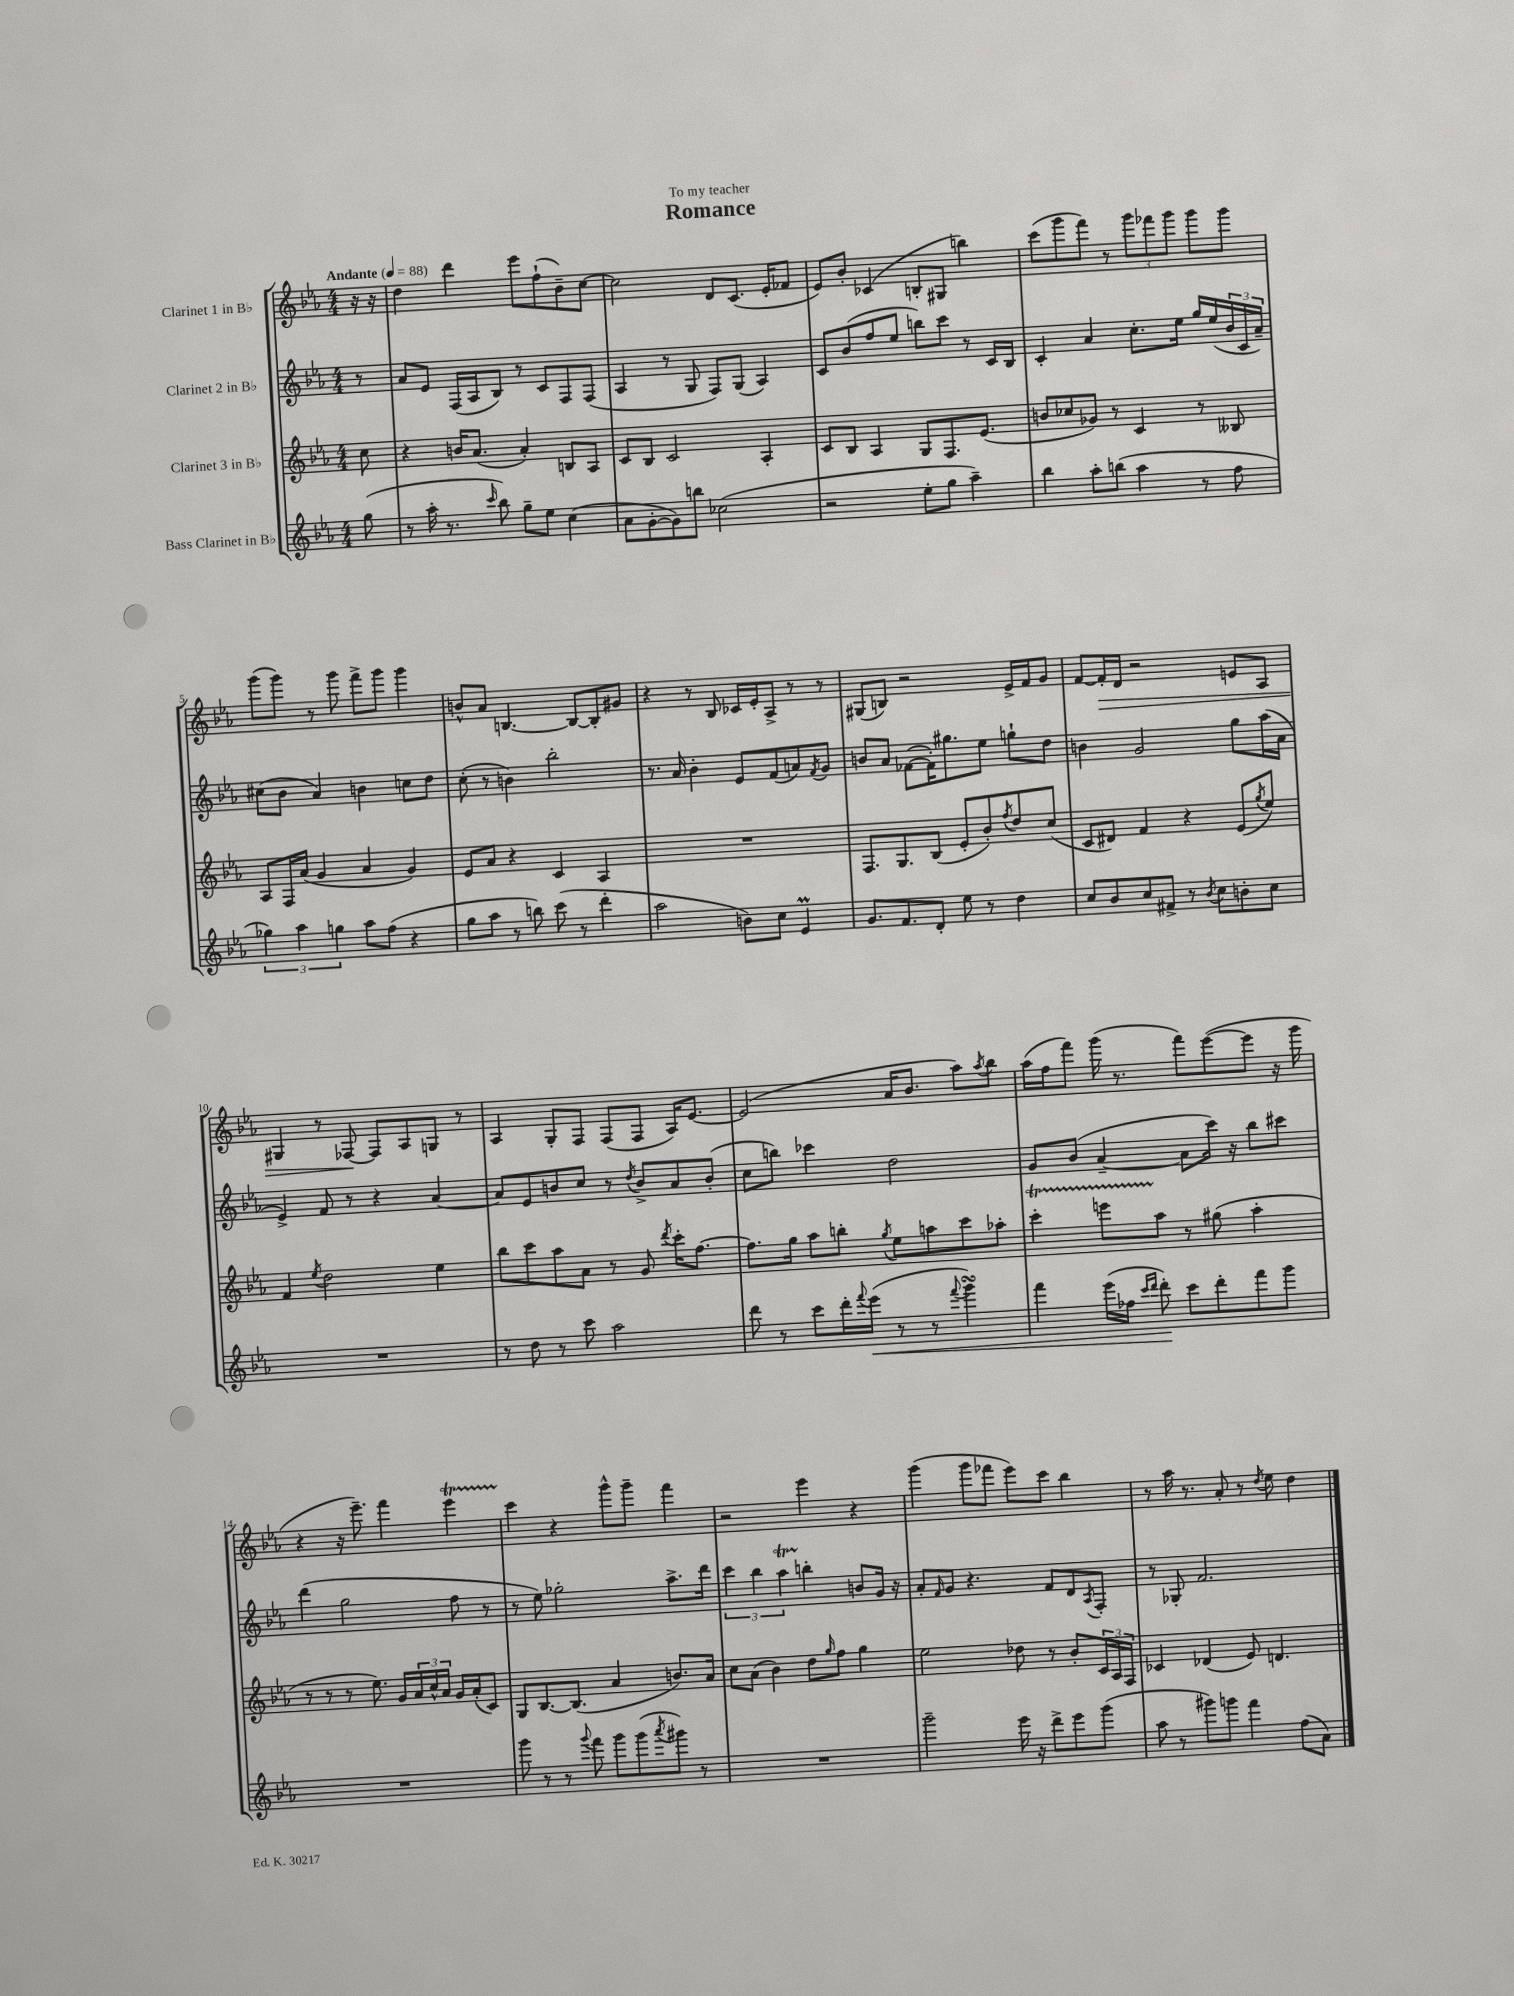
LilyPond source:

\header { title = "Romance" dedication = "To my teacher" }
<<
\new StaffGroup <<
\new Staff = "s0" \with { instrumentName = "Clarinet 1 in Bb" } {
    \clef treble \key ees \major \numericTimeSignature \time 4/4 \partial 8 \tempo "Andante" 4 = 88
    r16 r16 |
    d''4 d'''4 ees'''8 f''8-!( bes'8--) c''8~ |
    c''2 d'8 c'8.( ees'16-. fes'8 |
    ees'8) bes'8-. ces'4( b8-. gis8 b''4) |
    c'''8( g'''8 f'''8) r8 \tuplet 3/2 { g'''8 fes'''8 g'''8 } g'''8 g'''8 |
    g'''8( g'''8) r8 g'''8 f'''8-> g'''8 g'''4 |
    b'8-^ aes'8 b4.~ b8~ b8-. gis'8 |
    r4 r8 bes8 ces'16 ees'16-. aes8-> r8 r8 |
    gis8( b8) r2 ees'16-> f'16 g'8 |
    f'8~ f'16-.\> d'16 r2 e'8 aes8 |
    gis4 r8 fes8~\! fes8 aes8 g8 r8 |
    aes4 g8-. f8 f8( f8 aes16) ees'8.~ |
    ees'2( aes'16 bes'8. aes''8) \acciaccatura { aes''8 } bes''8 |
    aes''16( f''16 f'''8) g'''16( r8. f'''8) ees'''8~( ees'''8 r16 g'''16 |
    r4 r16 ees'''8.--) f'''4 ees'''4\startTrillSpan |
    c'''4\stopTrillSpan r4 g'''8-^ g'''8-- f'''4 |
    r2 ees'''4 r4 |
    g'''4( g'''8 fes'''8 ees'''8) c'''8 bes''4 |
    r8 aes''16 r8. aes'8-. r8 \acciaccatura { d''8 } ees''8 d''4 \bar "|." |
}
\new Staff = "s1" \with { instrumentName = "Clarinet 2 in Bb" } {
    \clef treble \key ees \major \numericTimeSignature \time 4/4 \partial 8
    r8 |
    aes'8 ees'8 f16( aes16 bes8) r8 c'8 f8 f8( |
    aes4 r8 g8 f8) g8( aes4) |
    c'8 bes'8( f''8 ees''8 b''8) c'''8 r8 c'16 bes16 |
    c'4-. aes'4 c''8.-. ees''16 g''16 ees''16( \tuplet 3/2 { bes'16 c'16 aes'16--) } |
    cis''8( bes'8 aes'4) b'4 c''8 d''8 |
    c''8-.( r8 b'4) bes''2-. |
    r8. aes'16 bes'4-. ees'8 f'8( a'8) \acciaccatura { f'8 } g'8 |
    b'8 aes'8 fes'8~( fes'16-.) gis''8. ees''8 g''8-! d''8 |
    b'4 g'2 g''8 aes''16( aes'16 |
    ees'4->) f'8 r8 r4 aes'4~ |
    aes'8 ees'8 b'8 c''8 r8 \acciaccatura { d''8 } b'8-> aes'8 b'8-.( |
    c''8 b''8) ces'''4 d''2 |
    g'8 bes'8( aes'4~-- aes'8 c'''16) r16 bes''8 cis'''8 |
    d'''4( g''2 f''8 r8 |
    r8 ees''8) ges''2-. aes''8.-> d'''16 |
    \tuplet 3/2 { c'''4 bes''4 aes''4\startTrillSpan } b''4-.\stopTrillSpan b'8 g'16 r16 |
    aes'8-. \grace { f'16 } g'8 r4. f'8 d'8 \acciaccatura { aes8 } f8-. |
    r8 ges8-. f'2. \bar "|." |
}
\new Staff = "s2" \with { instrumentName = "Clarinet 3 in Bb" } {
    \clef treble \key ees \major \numericTimeSignature \time 4/4 \partial 8
    c''8 |
    r4 b'16 aes'8.( aes'4-.) b8 aes8 |
    c'8 bes8 c'2 aes4-. |
    c'8 bes8 aes4 g8 f8. ees'8.( |
    b'8 ces''8 ges'8) r8 c'4 r8 beses8 |
    aes8 f16 aes'16( g'4 aes'4 g'4) |
    ees'8 aes'8 r4 c'4 aes4 |
    R1 |
    f8. g8. bes8( ees'8-. bes'8-.) \acciaccatura { f''8 } d''8 c''8( |
    c'8 dis'8) f'4 r4 ees'8( \acciaccatura { g''8 } ees''8) |
    f'4 \acciaccatura { ees''8 } d''2 ees''4 |
    bes''8 c'''8 aes''8 aes'8 r8 g'8 \acciaccatura { d'''8 } c'''16-. f''8.~ |
    f''8. g''16 aes''8 b''8-. \acciaccatura { g''8 } ees''8 a''8 c'''8 aes''8-. |
    c'''4-.\startTrillSpan e'''8 aes''8\stopTrillSpan r8 gis''8( aes''4-. |
    r8 r8 r8 ees''8.) g'16 \tuplet 3/2 { aes'16 c''16-^ aes'16 } g'16 aes'16-.( c'8) |
    g8 bes8.~ bes8.( aes'4 b'8.) aes'16 |
    c''8 aes'8( bes'4) d''8 \grace { g''16 } f''8 g''4 |
    ees''2 des''8 r8 bes'8-. \tuplet 3/2 { c'16 aes16 f16 } |
    ces'4 des'4( ees'8) d'4. \bar "|." |
}
\new Staff = "s3" \with { instrumentName = "Bass Clarinet in Bb" } {
    \clef treble \key ees \major \numericTimeSignature \time 4/4 \partial 8
    g''8( |
    r8 aes''16-. r8. \grace { c'''16 } bes''8) g''8-- ees''8 c''4( |
    aes'8 g'8~-. g'8) b''8 ces''2( |
    r2 ees''8-. g''8 aes''4--) |
    bes''4 aes''8-. b''8( aes''4 r8 f''8 |
    \tuplet 3/2 { ges''4) aes''4 g''4 } aes''8 f''8( r4 |
    g''8 aes''8 r8 b''8) c'''8( r8 d'''4-. |
    aes''2 b'8) c''8 ees'4\prall |
    g'8. f'8. d'8-. ees''8 r8 d''4 |
    c''8 bes'8 c''8 fis'8-> r8 \acciaccatura { bes'8 } c''8 b'8-. c''8 |
    R1 |
    r8 d''8 r8 c'''8 aes''2 |
    d'''8 r8 c'''8 d'''16-. \appoggiatura { f'''8 } ees'''16\<( r8 r8 \appoggiatura { f'''8 } g'''4\turn) |
    f'''4 ees'''16( fes''16 \grace { c'''16 d'''16 } d'''8-.\!) c'''8 d'''8-. f'''8 g'''8 |
    R1 |
    g'''8 r8 r8 \appoggiatura { g'''8 } f'''8 g'''8 g'''8( \acciaccatura { aes'''8 } gis'''8) r8 |
    R1 |
    g'''2-- ees'''16 r16 d'''8-> ees'''8 g'''8( |
    aes''8 r8 gis'''8) g'''8 f'''4 f''8( aes'8) \bar "|." |
}
>>
>>
